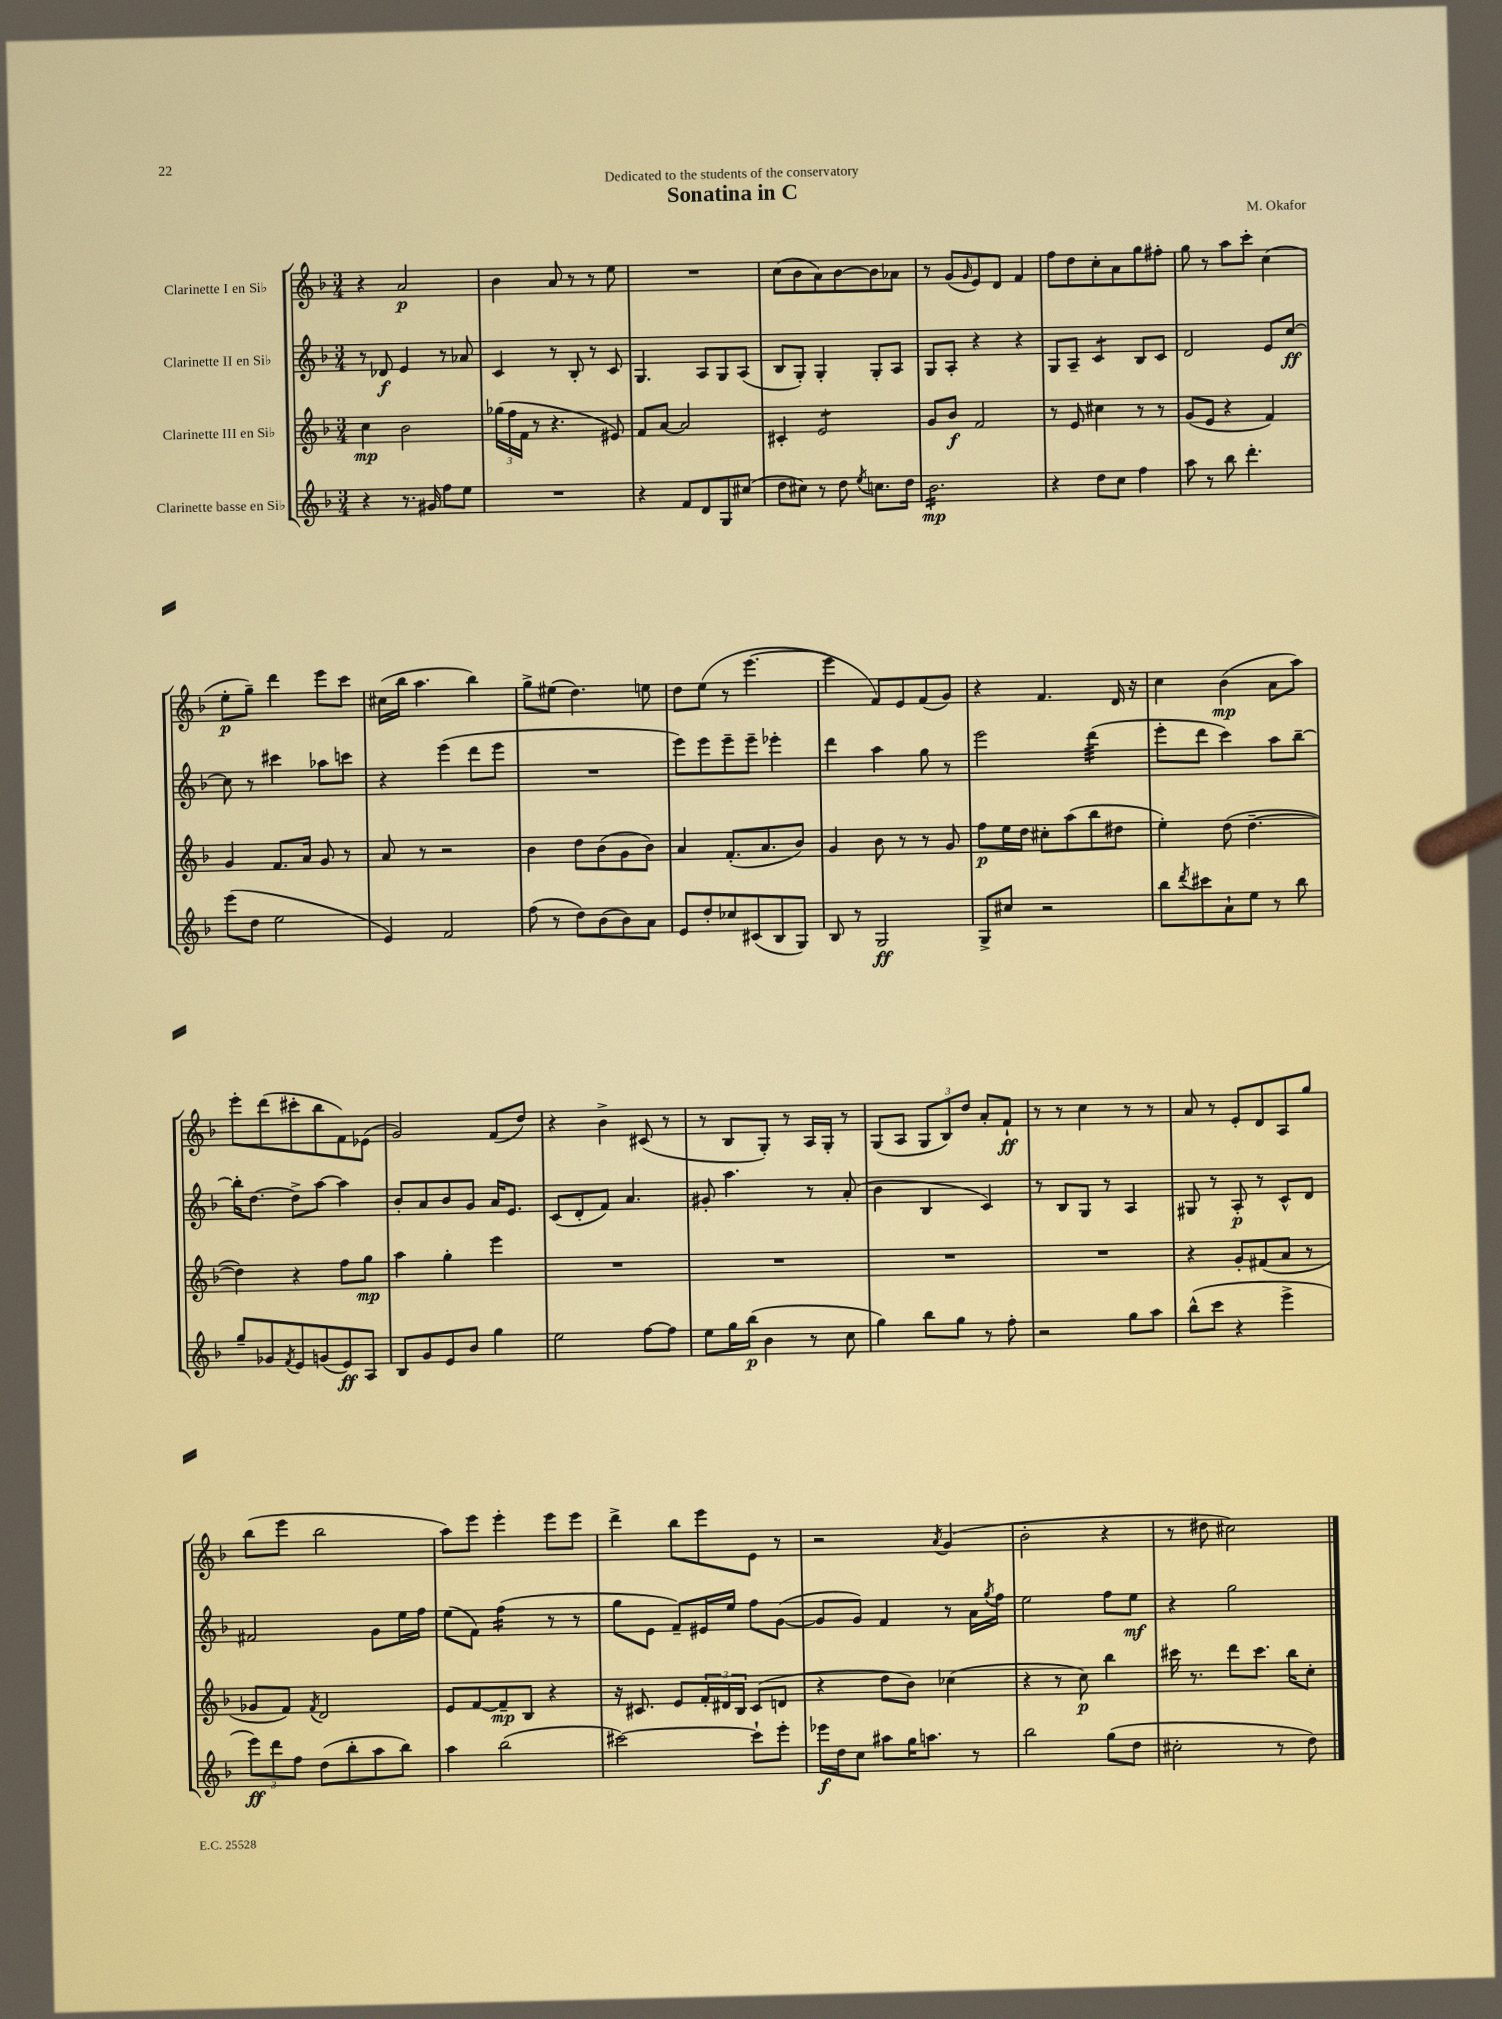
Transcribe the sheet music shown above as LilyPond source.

\header { title = "Sonatina in C" composer = "M. Okafor" dedication = "Dedicated to the students of the conservatory" }
<<
\new StaffGroup <<
\new Staff = "s0" \with { instrumentName = "Clarinette I en Sib" } {
    \clef treble \key f \major \numericTimeSignature \time 3/4
    r4 a'2\p |
    bes'4 a'8 r8 r8 e''8 |
    R2. |
    c''8( bes'8 a'8) bes'8~ bes'8 aes'8 |
    r8 g'8( \grace { g'16 } e'8) d'8 f'4 |
    f''8 d''8 c''8-. a'8 g''8 fis''8-. |
    g''8 r8 a''8 c'''8-. c''4( |
    e''8-.\p g''8--) d'''4 e'''8 c'''8 |
    cis''16( bes''16 a''4. bes''4) |
    g''8-> eis''8( d''4.) e''8 |
    d''8 e''8( r8 e'''4.~ |
    e'''4 f'8) e'8 f'8( g'8) |
    r4 f'4. d'16 r16 |
    c''4 bes'4\mp( a'8 a''8) |
    e'''8-. d'''8( cis'''8-. bes''8 f'8) ees'8( |
    g'2) f'8( d''8) |
    r4 bes'4-> cis'8( r8 |
    r8 bes8 g8-.) r8 a16 g16-. r8 |
    g8( a8 \tuplet 3/2 { g8 bes8) d''8 } a'8-. f'8-!\ff |
    r8 r8 c''4 r8 r8 |
    a'8 r8 e'8-. d'8 a8 g''8 |
    bes''8( e'''8 bes''2 |
    a''8) e'''8 e'''4-. e'''8 e'''8 |
    d'''4-> bes''8 e'''8 e'8 r8 |
    r2 \acciaccatura { a'8 } g'4( |
    bes'2-. r4 |
    r8 dis''8 cis''2) \bar "|." |
}
\new Staff = "s1" \with { instrumentName = "Clarinette II en Sib" } {
    \clef treble \key f \major \numericTimeSignature \time 3/4
    r8 des'8\f e'4 r8 aes'8 |
    c'4 r8 bes8-. r8 c'8 |
    g4. a8 g8 a8( |
    bes8 g8-.) g4-. g8-. a8 |
    g8 a8-. r4 r4 |
    g8 a8-- c'4:8 bes8 c'8 |
    d'2 e'8 c''8~\ff |
    c''8 r8 cis'''4 aes''8 c'''8 |
    r4 e'''4( d'''8 e'''8 |
    R2. |
    e'''8) e'''8 e'''8-- e'''8-- ees'''4-. |
    d'''4 a''4 g''8 r8 |
    e'''2 d'''4:32( |
    e'''8-. d'''8 c'''4) a''8 bes''8~-- |
    bes''16-. d''8.~ d''8-> a''8~ a''4 |
    bes'8-. a'8 bes'8 g'8 a'16 e'8. |
    c'8( d'8-. f'8) a'4. |
    gis'8-. a''4. r8 a'8-.( |
    bes'4 bes4 c'4) |
    r8 bes8 g8 r8 a4 |
    gis8 r8 a8-.\p r8 c'8-^ d'8 |
    fis'2 g'8 e''16 f''16 |
    e''8( f'8) f''4:16( r8 r8 |
    g''8 e'8 f'8--) eis'16 e''16 f''8 g'8~( |
    g'8 g'8) f'4 r8 a'16 \acciaccatura { g''8 } f''16 |
    e''2 f''8 e''8\mf |
    r4 g''2 \bar "|." |
}
\new Staff = "s2" \with { instrumentName = "Clarinette III en Sib" } {
    \clef treble \key f \major \numericTimeSignature \time 3/4
    c''4\mp bes'2 |
    \tuplet 3/2 { ges''16( f''16 f'16 } r8 r4. eis'8) |
    f'8 a'8~ a'2 |
    cis'4-. e'2:8 |
    g'8 bes'8\f f'2 |
    r8 e'8 cis''4 r8 r8 |
    g'8( e'8 r4 f'4) |
    g'4 f'8. a'16 g'8 r8 |
    a'8 r8 r2 |
    bes'4 d''8 bes'8( g'8 bes'8) |
    a'4 f'8.-.( a'8. bes'8) |
    g'4 bes'8 r8 r8 g'8 |
    f''8\p e''16 d''16 cis''8-. a''8( bes''8 dis''8 |
    e''4-.) d''8( d''4.~-- |
    d''4) r4 f''8 g''8\mp |
    a''4 g''4-. e'''4 |
    R2. |
    R2. |
    R2. |
    R2. |
    r4 g'8-. fis'8( a'8 r8 |
    ges'8 f'8) \acciaccatura { f'8 } d'2 |
    e'8 f'8~ f'8--\mp bes8 r4 |
    r16 cis'8. e'8 \tuplet 3/2 { f'16-. dis'16 bes16 } cis'8( d'8 |
    r4 d''8 bes'8) ces''4( |
    r4 r8 c''8\p) bes''4 |
    cis'''16 r8. d'''8 cis'''8. bes''16 c''8-. \bar "|." |
}
\new Staff = "s3" \with { instrumentName = "Clarinette basse en Sib" } {
    \clef treble \key f \major \numericTimeSignature \time 3/4
    r4 r8. gis'16 f''8 e''8 |
    R2. |
    r4 f'8 d'8 g8 cis''8( |
    d''8 cis''8) r8 d''8 \acciaccatura { e''8 } c''8. d''16 |
    bes'2.:16\mp |
    r4 d''8 c''8 f''4 |
    a''8 r8 bes''8 d'''4.-. |
    e'''8( d''8 e''2 |
    e'4) f'2 |
    f''8( r8 d''8) bes'8( bes'8) a'8 |
    e'8 d''8-. ces''8 cis'8( bes8 g8) |
    bes8 r8 g2\ff |
    g8-> cis''8 r2 |
    bes''8 \acciaccatura { d'''8 } cis'''8 a'8-! e''8 r8 bes''8 |
    g''8-- ges'8 \acciaccatura { f'8 } e'8 g'8( e'8\ff) a8 |
    bes8 g'8 e'8 bes'8 g''4 |
    e''2 f''8~ f''8 |
    e''8 g''16 bes''16\p( bes'4 r8 c''8 |
    g''4) bes''8 g''8 r8 f''8-. |
    r2 g''8 a''8 |
    bes''8-^( c'''8 r4 e'''4-> |
    \tuplet 3/2 { e'''8\ff) d'''8 f''8 } d''8( bes''8-. a''8 bes''8) |
    a''4 bes''2( |
    cis'''2~) cis'''8-! e'''8-. |
    ees'''16\f d''16 c''8 ais''8 g''16 a''8. r8 |
    bes''2 g''8( d''8 |
    cis''2-. r8 d''8) \bar "|." |
}
>>
>>
\layout { \context { \Score \remove "Bar_number_engraver" } }
